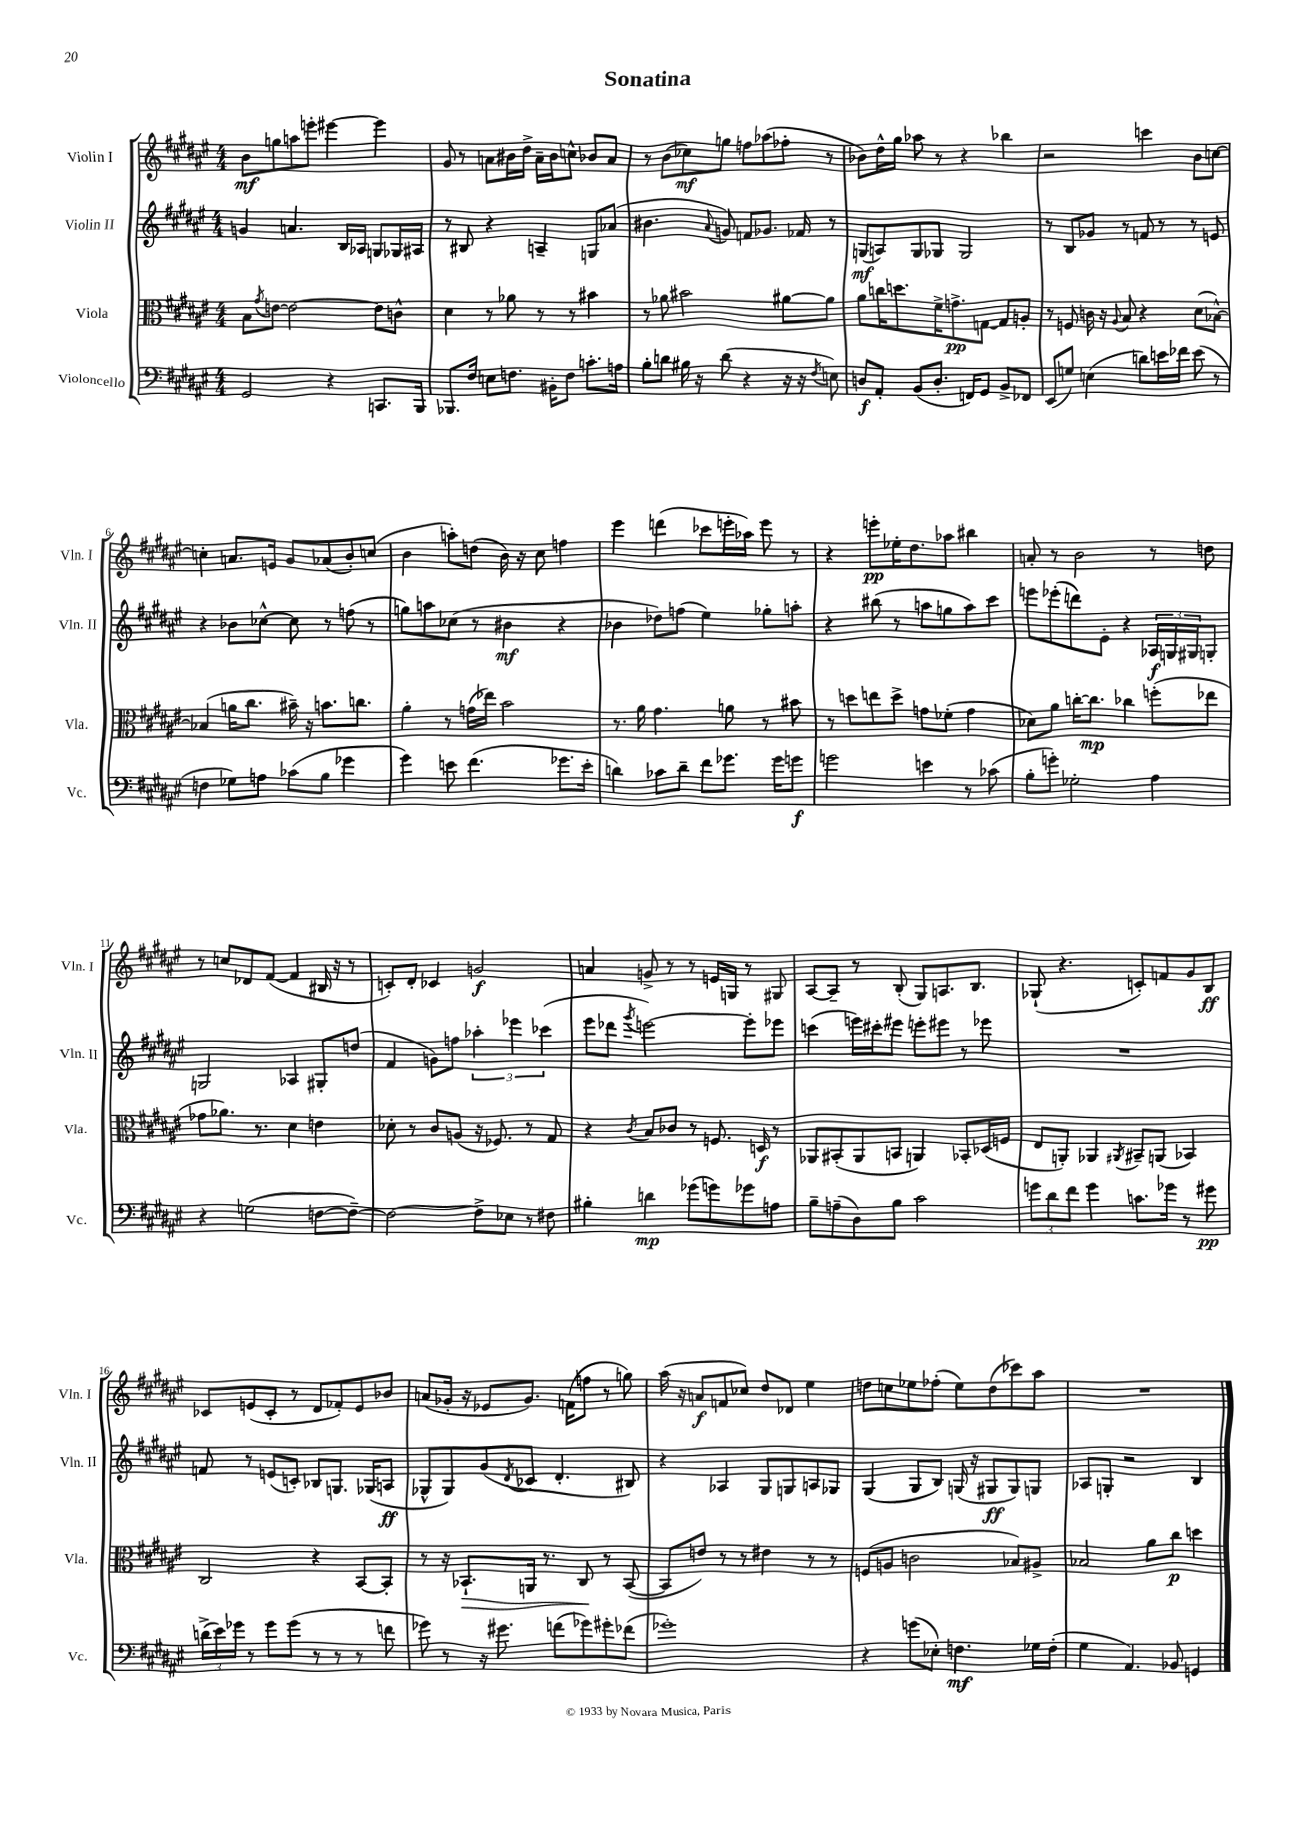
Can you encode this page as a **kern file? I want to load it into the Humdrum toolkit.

**kern	**kern	**kern	**kern
*staff4	*staff3	*staff2	*staff1
*clefF4	*clefC3	*clefG2	*clefG2
*k[f#c#g#d#a#e#]	*k[f#c#g#d#a#e#]	*k[f#c#g#d#a#e#]	*k[f#c#g#d#a#e#]
*M4/4	*M4/4	*M4/4	*M4/4
2GG#	8B	4g	8b
.	8qg#	.	.
.	[8e	.	8gg
.	2e_	4.a	8aa
.	.	.	8eee'
4r	.	.	[4eee#
.	.	16B	.
.	.	16A-	.
8.CC	8e]	8G	4eee#]
.	8c^^	16G-	.
16BBB	.	16A#	.
=	=	=	=
8.BBB-	4d#	8r	8g#
.	.	8B#	8r
16F#	.	.	.
8E	8r	4r	8a
8.F	8a-	.	16b#
.	.	.	16dd#^
.	8r	4A~	16a~
16BB#'	.	.	16b#
8F	8r	.	8cc^^
8.c'	4b#	8G	8b-
.	.	(8a-	8a
16A	.	.	.
=	=	=	=
8B'	8r	4.b#	8r
8d	8a-	.	(8b
16B#	2b#	.	8cc-)
16r	.	.	.
.	.	8qqa#	.
(8d	.	8g)	8gg
4r	.	8f	8ff
.	.	8.g-	(8aa-
16r	[8a#	.	8ff-'
16r	.	16f-	.
8qF#	.	.	.
8E)	8a#]	8r	8r
=	=	=	=
8D	8a#	(8G	8b-)
8AA#'	16cc	8A)	16dd#^^
.	8.dd	.	16gg#
(8BB	.	8G	8aa-
8.D'	16f#^	8G-	8r
.	8.g^	.	.
.	.	2G-	4r
16FF)	.	.	.
8GG#	[8G	.	.
8BB^	8G]	.	4bb-
8FF-	8A'	.	.
=	=	=	=
(8EE#	8r	8r	2r
8G)	8F	8B	.
(4E	16c	8g-	.
.	16r	.	.
.	8qqA#	.	.
.	8B	8r	.
8d)	4r	8f	4ccc
16e	.	8r	.
16f-	.	.	.
(8e	(8d#	8r	8b
8r	[8B-^^)	8e	[8cc
=	=	=	=
4F	(4B-]	4r	4cc']
8G-)	16a	8b-	8.a
.	8.cc#	.	.
8A	.	[8cc-^^	.
.	.	.	16e
(8c-	16b#~)	8cc-]	8g#
.	16r	.	.
8B	8.b	8r	(8a-
4g-	.	(8ff	8b')
.	8.cc	.	.
.	.	8r	(8cc
=	=	=	=
4g#)	4a#'	8gg)	4b
.	.	8aa	.
8e	8r	(8cc-	8aa')
(4.f#	(16g	8r	(8dd
.	16ee-)	.	.
.	2b	4b#	16b)
.	.	.	16r
.	.	.	8cc#
8.g-	.	4r	4ff
16e'	.	.	.
=	=	=	=
4d)	8.r	4b-	4eee#
.	16a#	.	.
8c-	4.g#	8dd-)	(4ddd
8d~	.	(8ff	.
8f#	.	4ee#)	8ccc-
8.g-	8a	.	16eee'
.	.	.	16aa-)
.	8r	8gg-'	8eee
16g-	.	.	.
8g	8b#	8aa'	8r
=	=	=	=
2g	8r	4r	4r
.	8dd	.	.
.	8ee	(8bb#	8eee'
.	8dd^	8r	16ee-'
.	.	.	8.dd#
4e	8g	8aa	.
.	(8f-'	8gg	8aa-
8r	4g	8aa)	4bb#
(8c-	.	8ccc#	.
=	=	=	=
8B'	8d-)	8eee	8a'
8g')	8a#	(8eee-'	8r
2G-'	[16cc'	8ddd)	2b
.	8.cc]	.	.
.	.	8e#'	.
.	4cc-	4r	.
4A#	(8ff'	24A-	8r
.	.	24G	.
.	.	24G#	.
.	8ee-	8G'	8dd
=	=	=	=
4r	8g-	2G	8r
.	8.a-)	.	8cc
(2G	.	.	8d-
.	8.r	.	.
.	.	.	([8f#
.	4d#	4A-	4f#]
[8F	4e	8G#'	16B#
.	.	.	16r
8F~_)	.	(8dd	8r
=	=	=	=
2F_	8d-'	4f#	8c')
.	8r	.	8d#'
.	8c#	8g)	4c-
.	(8A	8ff	.
8F^]	16r	6aa-'	2g
.	8.F-)	.	.
8E-	.	.	.
.	.	6eee-	.
8r	8r	.	.
.	.	(6ccc-	.
8F#	8G#	.	.
=	=	=	=
4B#'	4r	8eee#	4a
.	.	8ddd-	.
.	8qc#	8qggg#	.
4d	8B	[2eee)	8g^
.	8c-	.	8r
(8g-	8r	.	8r
8g)	8.F	.	16e
.	.	.	16G
8g-	.	8eee']	8r
.	16D	.	.
8A	8r	8eee-	8G#
=	=	=	=
8B~	8AA-	(4ccc	[8A#
(8A~	(8BB#'	.	8A#~]
8D#)	8AA-	16eee)	8r
.	.	16ccc#'	.
8B	8BB	8eee#	(8B'
2c#	4AA)	8eee'	8G#)
.	.	8eee#	8.A
.	8BB-'	8r	.
.	.	.	8.B
.	(16D-	8eee-	.
.	16F	.	.
=	=	=	=
12g	8E#	1r	(8G-`
12d#	.	.	.
.	8AA')	.	4.r
12f#	.	.	.
4g	4AA-	.	.
.	8qAA#	.	.
8.c	8BB#~	.	8c')
.	(8AA	.	8f
16g-	.	.	.
8r	4BB-)	.	8g#
8g#	.	.	8B
=	=	=	=
(24d^	2C#	8f	8c-
24e#)	.	.	.
24g-	.	.	.
8r	.	8r	(8e
8g-	.	(8e	8c-'
(8g-	.	8c')	8r
8r	4r	8B-	8d#
8r	.	8.G	8f-')
8r	[8BB	.	8e
.	.	(16G-	.
8f	8BB']	8A	8b-
=	=	=	=
8g-)	8r	8G-^^	(8a
8r	16r	8G-)	16g-'
.	8.BB-`	.	16r
16r	.	(8g#	8e-
8.g#	.	.	.
.	.	8qd#	.
.	16AA	8c-	8.g-)
.	8.r	.	.
(8f	.	4.d#'	.
.	.	.	(16f
8g-)	8C#	.	8ff
8g#'	8r	.	8r
(8f-	([8BB-	8B#)	8gg)
=	=	=	=
1g-')	8BB-]	4r	(16aa#
.	.	.	16r
.	8e)	.	8a
.	8r	4A-	8f
.	8r	.	8cc-)
.	4e#	8G#	8dd#
.	.	8G	8d-
.	8r	8A	4ee#
.	8r	8G-	.
=	=	=	=
4r	(8F	(4G#	8dd
.	8A	.	8cc
(8g	2c	8G#	8ee-
8E-')	.	8B)	(8ff-'
4.F	.	(16G	8ee-)
.	.	16r	.
.	.	8G#	(8dd
.	8B-)	8G#)	8ccc-)
16G-	8A#^	8G	8aa#
(16F'	.	.	.
=	=	=	=
4G#	2B-	8A-	1r
.	.	8G'	.
4.AA#)	.	2r	.
.	8a#	.	.
8BB-	8cc#	.	.
4GG	4dd	4B	.
==	==	==	==
*-	*-	*-	*-
